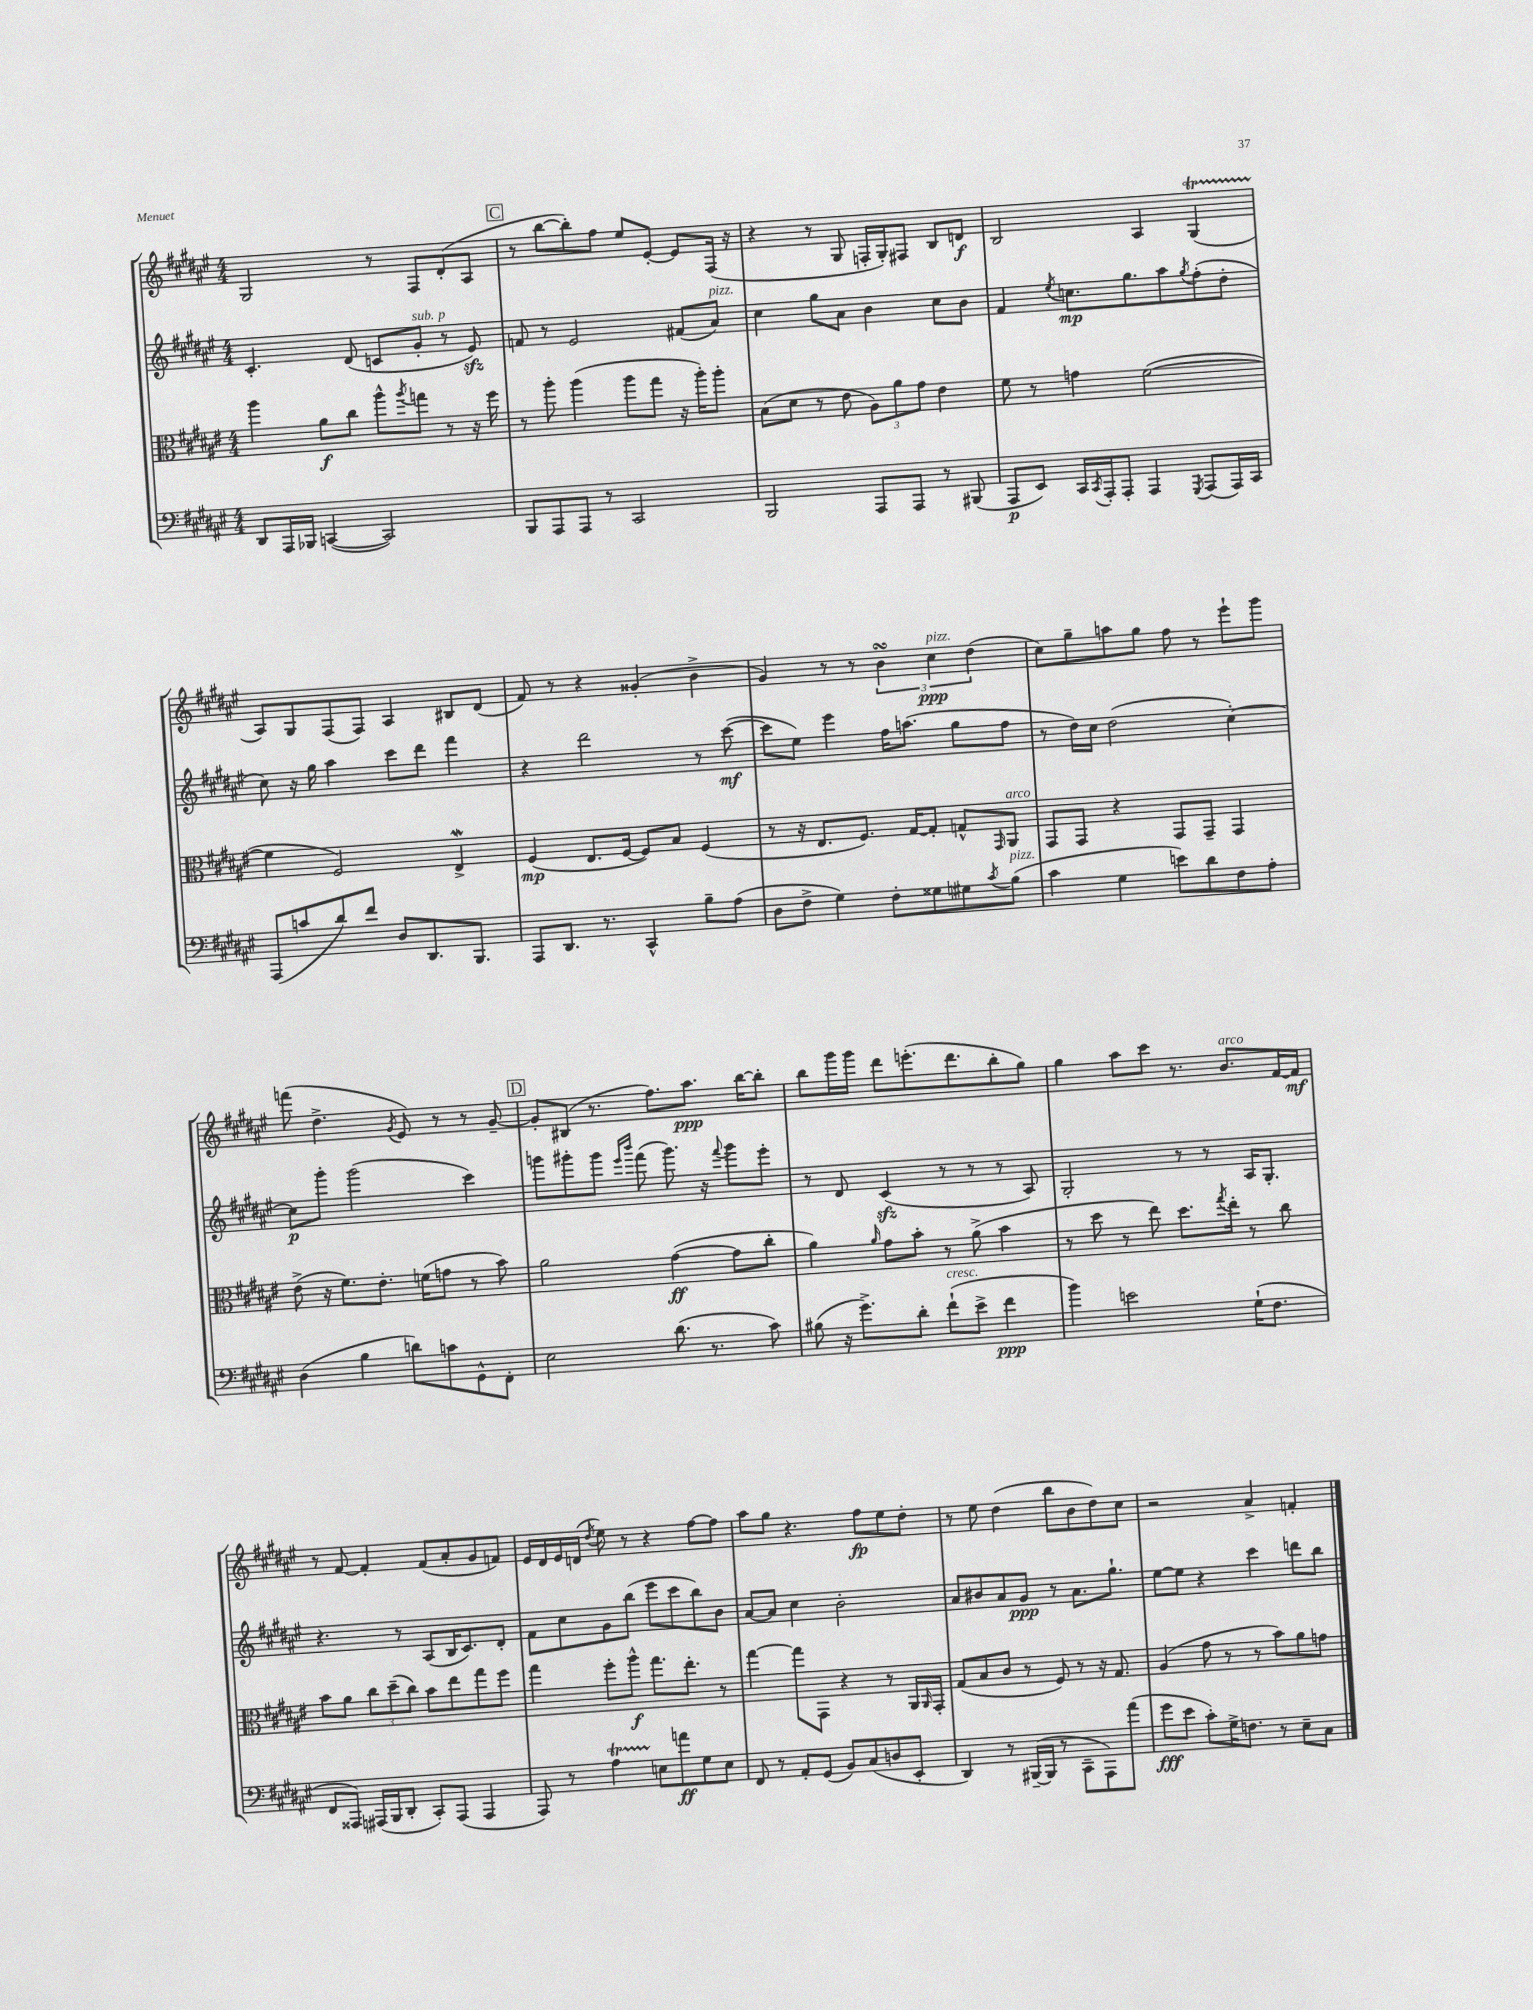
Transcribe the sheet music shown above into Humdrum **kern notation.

**kern	**kern	**kern	**kern
*staff4	*staff3	*staff2	*staff1
*clefF4	*clefC3	*clefG2	*clefG2
*k[f#c#g#d#a#e#]	*k[f#c#g#d#a#e#]	*k[f#c#g#d#a#e#]	*k[f#c#g#d#a#e#]
*M4/4	*M4/4	*M4/4	*M4/4
8DD#/L	4aa#\	4.c#'/	2G#/
16AAA#/L	.	.	.
16BBB-/JJ	.	.	.
([4CC/	8a#\L	.	.
.	8cc#\J	(8d#/	.
2CC/])	8aa#^^\L	8c/L	8r
.	8qaa#/	.	.
.	8gg\J	8g#'/J	8F#/L
.	8r	8r	(8d#'/
.	16r	8e#/)	8A#/J
.	16ff#\	.	.
=	=	=	=
8BBB/L	8r	8f/	8r
8AAA#/	8aa#'\	8r	[8bb\L
8AAA#/J	(4aa#\	2e#/	8bb'\])
8r	.	.	8ff#\J
2CC#/	8aa#\L	.	8ee#/L
.	8gg#\J	.	[8e#'/J
.	16r	(8f#/L	8e#/]L
.	16aa#'\LK)	.	.
.	8aa#'\J	8a#/J)	(16F#/Jk
.	.	.	16r
=	=	=	=
2BBB/	(8B\L	4cc#\	4r
.	8d#\J	.	.
.	8r	8gg#\L	8r
.	8e#\	8a#\J	8G#/
8AAA#/L	12A#\L)	4b\	16F'/LL
.	.	.	16G#'/J)
.	12a#\	.	.
8AAA#/J	.	.	8F#/J
.	12g#\J	.	.
8r	4e#\	8cc#\L	8B/L
(8BBB#/	.	8b\J	8d/J
=	=	=	=
8AAA#/L	8f#\	4f#/	2B/
8EE#/J)	8r	.	.
.	.	8qee#/	.
16CC#/LL	4g\	8.cc\L	.
8qCC#/	.	.	.
16AAA#'/J	.	.	.
8AAA#'/J	.	.	.
.	.	8.gg#\	.
4AAA#/	([2f#\	.	4A#/
.	.	8aa#\	.
8qGGG#/	.	8qgg#/	.
(8AAA#/L	.	(8ff#'\	(4G#/
16AAA#/L)	.	8dd#'\J	.
16CC#/JJ	.	.	.
=	=	=	=
(8AAA#/L	4f#\]	8cc#\)	8A#/L)
8c/	.	16r	8G#/
.	.	16gg#\	.
8d#/)	2F#/)	4aa#\	(8F#/
8f#/J	.	.	8F#/J)
8D#/L	.	8ccc#\L	4A#/
8.DD#/	.	8ddd#\J	.
.	4E#^/	4fff#\	8B#/L
8.BBB/J	.	.	.
.	.	.	(8d#/J
=	=	=	=
8AAA#/L	(4F#/	4r	8f#/)
8.DD#/J	.	.	8r
.	8.E#/L	2ddd#\	4r
8.r	.	.	.
.	[16F#/Jk	.	.
4CC#^^/	8F#/]L)	.	(4g##'/
.	8B/J	.	.
8B~\L	(4F#/	8r	4b^\
(8A#\J	.	([8ccc#\	.
=	=	=	=
8D#\L	8r	8ccc#\]L	4g#/)
8F#^\J	16r	8ee#\J)	.
.	8.E#/L	.	.
4G#\)	.	4eee#\	8r
.	8.F#/J)	.	8r
8F#'\L	.	16ff#\LK	6b\
.	[16G#/LK	(8.aa\J	.
8G##\	8G#'/]J	.	.
.	.	.	6cc#\
8G#\	8G^^/L	8gg#\L	.
.	.	.	(6dd#\
8qc#/	16qqGG#/	.	.
(8B\J	8AA#/J	8ff#\J	.
=	=	=	=
4c#\	8GG#/L	8r	8cc#\L)
.	8GG#/J	16dd#\LL)	8gg#~\
.	.	16cc#\JJ	.
4G#\	4r	(2dd#\	8aa\
.	.	.	8gg#\J
8e\L)	8GG#/L	.	8ff#\
8d#\	8GG#~/J	.	8r
8F#\	4GG#/	[4cc#'\)	8eee#`\L
8A#'\J	.	.	8ggg#\J
=	=	=	=
(4D#\	(8e#^\	8cc#\]L	(8fff\
.	16r	8ggg#'\J	4.dd#^\
.	8.f#\L)	.	.
4B\	.	(2ggg#\	.
.	8.e#'\J	.	.
.	.	.	8qg#/
8d\L)	.	.	8e#/)
.	(16f\LK	.	.
8c\	8g\J	.	8r
8GG#^^\	8r	4ccc#\)	8r
8FF#'\J	8b\)	.	[8g#~/
=	=	=	=
2E#\	2a#\	8ggg\L	8g#'/]L
.	.	8ggg#'\	(8B#/J
.	.	8ggg#\J	8.r
.	.	16qqeee#/LL	.
.	.	16qqbbb/JJ	.
.	.	(8fff#\	.
.	.	.	8.ff#\L)
(8.d#\	([4g#\	8.ggg#\)	.
.	.	.	8.aa#\J
8.r	.	16r	.
.	.	8qqfff#/	.
.	8g#\]L	8ggg#\L	.
.	.	.	[16bb\LK
8c#\)	8cc#'\J	8eee#'\J	8bb'\]J
=	=	=	=
(8B#\	4a#\)	8r	8bb\L
16r	.	8d#/	16ggg#\L
8.g#^\L)	.	.	16ggg#\JJ
.	16qqa#/	.	.
.	8g#\L	(4c#/	8ddd#\L
8d#'\J	8b'\J	.	(8.eee'\
(8f#`\L	8r	8r	.
.	.	.	8.ddd#\
8e#^\J	(8a#^\	8r	.
4f#\	4b\	8r	8bb'\
.	.	8A#/)	8gg#\J)
=	=	=	=
4b\)	8r	2G#'/	4gg#\
.	8dd#\	.	.
2e\	8r	.	8aa#\L
.	8ee#\)	.	8ccc#\J
.	8.dd#\L	8r	8.r
.	.	8r	.
.	8qgg#/	.	.
.	16ee#'\Jk	.	8.b/L
(16G#`\LK	8r	16A#/LK	.
8.F#\J	.	8.G#'/J	.
.	8cc#\	.	[16f#/L
.	.	.	16f#/]JJ
=	=	=	=
8FF#/L	8b\L	4.r	8r
8AAA##/J)	8a#\J	.	[8f#/
(16AAA#/LL	12cc#\L	.	4f#'/]
16BBB/J	.	.	.
.	(12dd#~\	.	.
8DD#'/J	.	8r	.
.	12cc#\J)	.	.
8CC#'/L)	8b\L	(8A#/L	(8f#/L
(8AAA#/J	8ee#\	16B/K	8a#'/
.	.	8.c#/)	.
4AAA#/	8gg#\	.	8g#/
.	8ff#\J	8d#'/J	8f/J)
=	=	=	=
8AAA#/)	4gg#\	8f#\L	16e#/LL
.	.	.	16d#/
8r	.	8cc#\	16e#/
.	.	.	(16d/JJ
.	.	.	8qdd#/
4A#\	8ff#'\L	8g#\	8ee#\)
.	8aa#^^\J	(8bb\J	8r
8E\L	8.gg#\L	8eee#\L	4r
8a\	.	8ccc#\	.
.	8.ee#'\J	.	.
8G#\	.	8bb\)	[8ff#\L
8E\J	8r	8b\J	8ff#\]J
=	=	=	=
8FF#/	[4gg#\	[8a#/L	8aa#\L
8r	.	8a#/]J	8gg#\J
8AA#'/L	8gg#\]L	4cc#\	4.r
(8GG#/J	8GG#\J	.	.
8BB/L)	4r	2b'\	.
(8C#/	.	.	8ff#\L
8D/	8r	.	8ee#\
8EE#'/J	16AA#/LL	.	8dd#'\J
.	16qqAA#/	.	.
.	16GG#'/JJ	.	.
=	=	=	=
4DD#/)	(8G#/L	8a#/L	8r
.	8B/	8b#/	8ee#\
8r	8c#/J	8a#/	(4dd#\
([16BBB#~/LL	8r	8g#/J	.
16BBB#/]JJ	.	.	.
8r	8F#/)	8r	8bb\L
8CC#~\L	8r	8.a#\L	8b\
8AAA#\)	16r	.	8dd#\)
.	8.G#/	8.gg#`\J	.
(8a#\J	.	.	8cc#\J
=	=	=	=
8g#\L	(4A#/	[8ee#\L	2r
8e#\J	.	8ee#\]J	.
8c#'\L)	8g#\	4r	.
16G#^\K	8r	.	.
8.F\J	.	.	.
.	8r	4ccc#\	4a#^/
8r	8b\L)	.	.
8E#~\L	8a#\	8ddd\L	4f'/
8C#\J	8g\J	8bb\J	.
==	==	==	==
*-	*-	*-	*-
